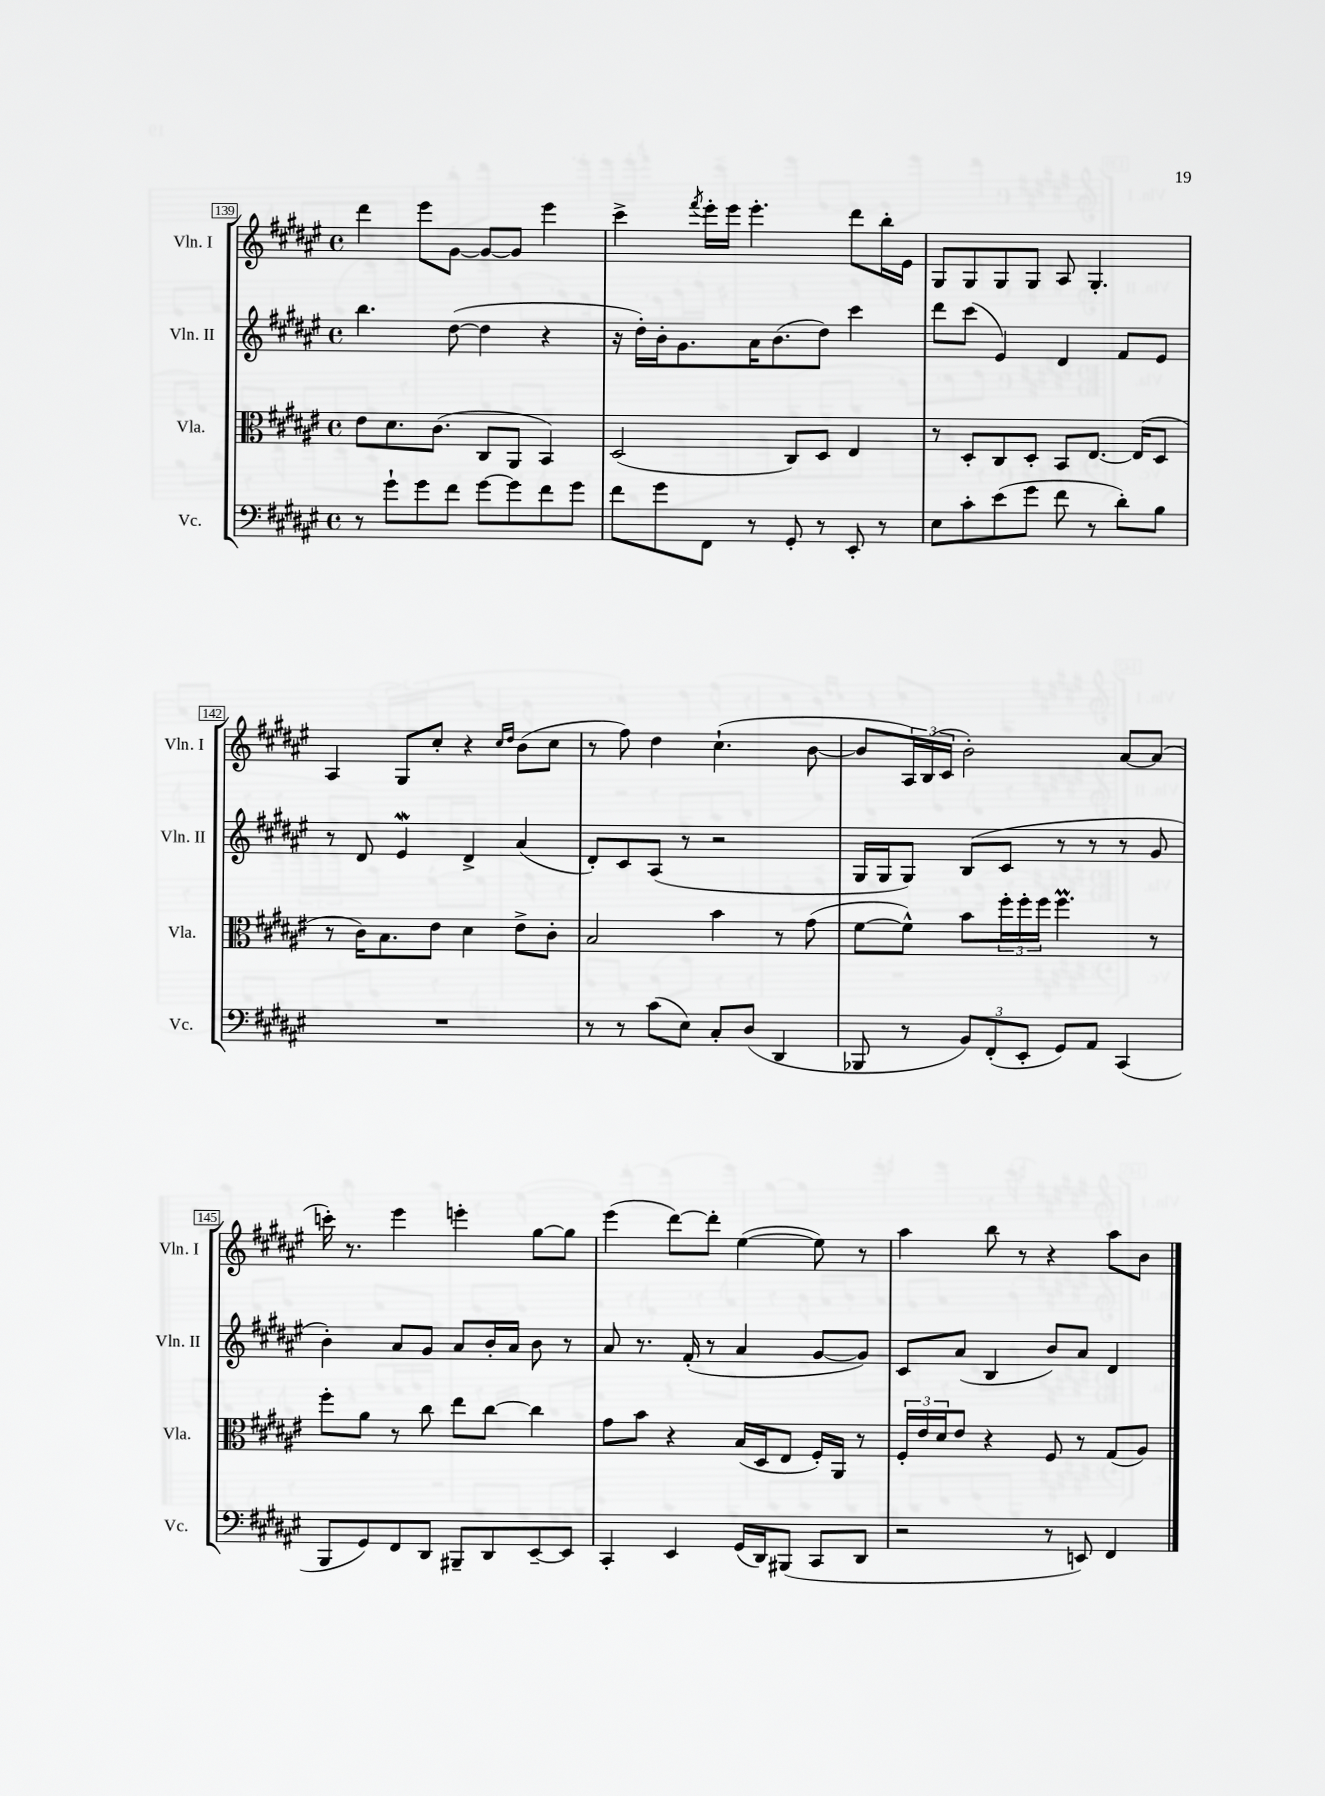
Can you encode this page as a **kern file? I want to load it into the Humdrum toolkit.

**kern	**kern	**kern	**kern
*staff4	*staff3	*staff2	*staff1
*clefF4	*clefC3	*clefG2	*clefG2
*k[f#c#g#d#a#e#]	*k[f#c#g#d#a#e#]	*k[f#c#g#d#a#e#]	*k[f#c#g#d#a#e#]
*M4/4	*M4/4	*M4/4	*M4/4
*met(c)	*met(c)	*met(c)	*met(c)
8r	8e#	4.bb	4ddd#
8g#`	8.d#	.	.
8g#	.	.	8eee#
.	(8.c#	.	.
8f#	.	([8dd#	[8g#
[8g#	8C#	4dd#]	8g#_
8g#]	8AA#	.	8g#]
8f#	4BB)	4r	4eee#
8g#	.	.	.
=	=	=	=
8f#	(2D#	16r	4ccc#^
.	.	16dd#')	.
8g#	.	16b'	.
.	.	8.g#	.
.	.	.	8qfff#
8FF#	.	.	16eee#'
.	.	.	16eee#
8r	.	16a#	4.eee#'
.	.	(8.b	.
8GG#'	8C#)	.	.
8r	8D#	8dd#)	.
8EE#'	4E#	4ccc#	8ddd#
8r	.	.	16bb'
.	.	.	16e#
=	=	=	=
8E#	8r	8ddd#	8G#
8c#'	8D#'	(8ccc#	8G#
(8e#	8C#	4e#)	8G#
8g#	8D#'	.	8G#
8f#	8BB	4d#	8A#
8r	[8.E#	.	4.G#'
8d#')	.	8f#	.
.	(16E#]	.	.
8B	8D#	8e#	.
=	=	=	=
1r	8r	8r	4A#
.	16c#)	8d#	.
.	8.B	.	.
.	.	4e#	8G#
.	8e#	.	8cc#'
.	4d#	4d#^	4r
.	.	.	16qqcc#
.	.	.	16qqdd#
.	8e#^	(4a#	(8b
.	8c#'	.	8cc#
=	=	=	=
8r	2B	8d#')	8r
8r	.	8c#	8ff#)
(8c#	.	(8A#	4dd#
8E#)	.	8r	.
8C#'	4b	2r	(4.cc#`
(8D#	.	.	.
4DD#	8r	.	.
.	(8g#	.	[8b
=	=	=	=
8BBB-	[8f#	16G#	8b]
.	.	16G#	.
8r	8f#^^])	8G#)	24A#)
.	.	.	(24B
.	.	.	24c#
12BB)	8b	(8B	2b')
(12FF#'	.	.	.
.	24ff#'	8c#	.
12EE#'	24ff#'	.	.
.	24ff#	.	.
8GG#)	4.ff#	8r	.
8AA#	.	8r	.
(4CC#	.	8r	[8a#
.	8r	8g#	(8a#]
=	=	=	=
8BBB	8ff#'	4b')	16ccc')
.	.	.	8.r
8GG#)	8a#	.	.
8FF#	8r	8a#	4eee#
8DD#	8cc#	8g#	.
8BBB#~	8ee#	8a#	4eee'
8DD#	[8cc#	16b'	.
.	.	16a#	.
[8EE#~	4cc#]	8b	[8gg#
8EE#]	.	8r	8gg#]
=	=	=	=
4CC#'	8g#	8a#	(4eee#
.	8b	8.r	.
4EE#	4r	.	[8ddd#)
.	.	(16f#'	.
.	.	8r	8ddd#']
(16GG#	(16B	4a#	([4ee#
16DD#)	16D#	.	.
(8BBB#	8E#	.	.
8CC#	16F#')	[8g#	8ee#])
.	16AA#	.	.
8DD#	8r	8g#])	8r
=	=	=	=
2r	24F#'	8c#	4aa#
.	24e#	.	.
.	24d#	.	.
.	8e#	(8a#	.
.	4r	4B	8bb
.	.	.	8r
8r	8F#	8b)	4r
8EE)	8r	8a#	.
4FF#	(8G#	4d#	8aa#
.	8A#)	.	8b
==	==	==	==
*-	*-	*-	*-
